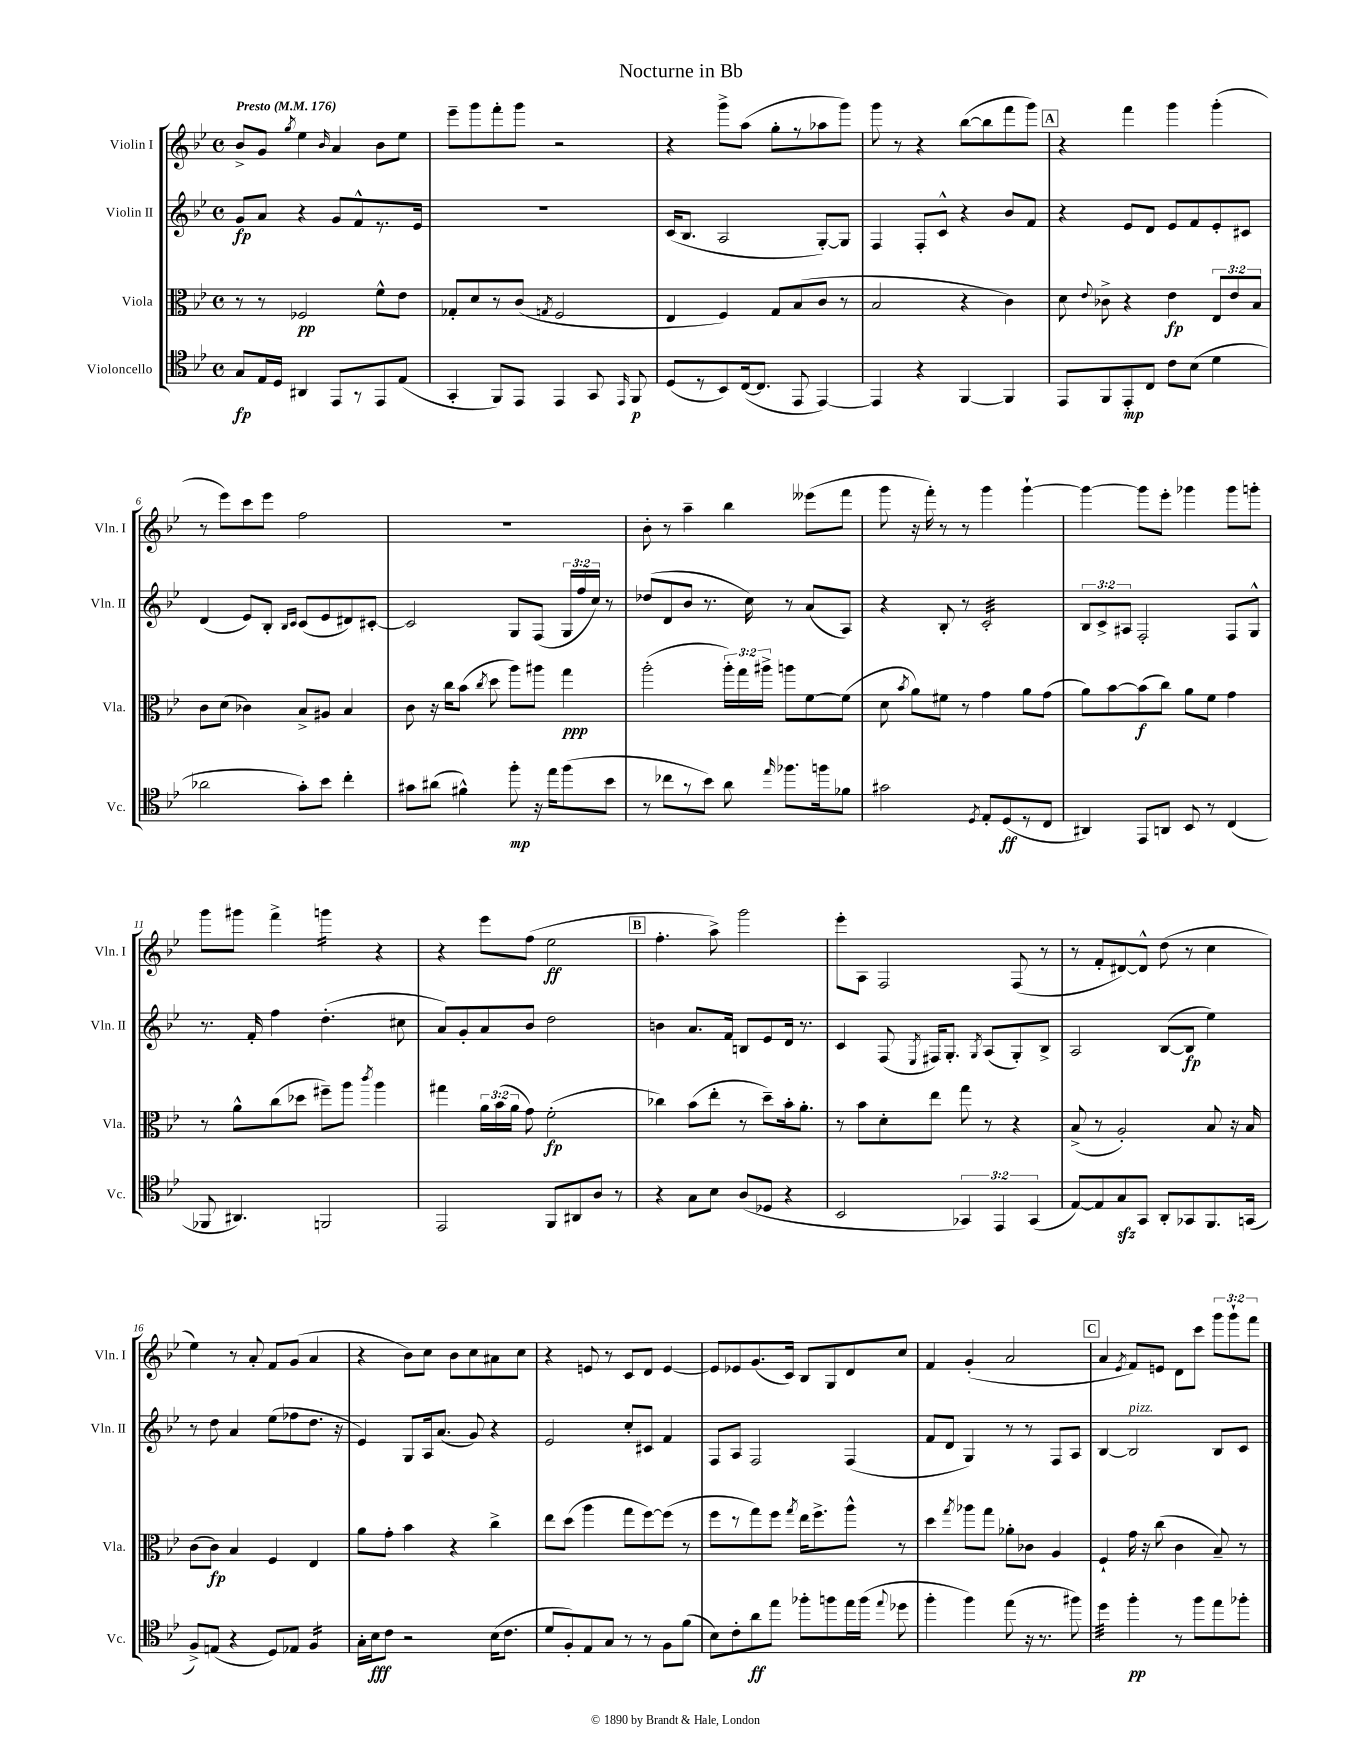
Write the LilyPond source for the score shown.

\header { title = "Nocturne in Bb" }
<<
\new StaffGroup <<
\new Staff = "s0" \with { instrumentName = "Violin I" shortInstrumentName = "Vln. I" } {
    \clef treble \key bes \major \defaultTimeSignature \time 4/4 \override Staff.TupletNumber.text = #tuplet-number::calc-fraction-text \tempo "Presto" 4 = 176
    \autoBeamOff bes'8[-> g'8] \acciaccatura { g''8 } ees''4 \grace { bes'16 } a'4 bes'8[ ees''8] |
    ees'''8[-- g'''8 f'''8-. g'''8] r2 |
    r4 g'''8[-> a''8]( g''8[-. r8 aes''8 g'''8]) |
    g'''8 r8 r4 bes''8[~( bes''8 f'''8 g'''8]) |
    \mark \markup { \box "A" } r4 f'''4 g'''4 g'''4-.( |
    r8 ees'''8[) c'''8 ees'''8] f''2 |
    R1 |
    bes'8-. r8 a''4-- bes''4 eeses'''8[( f'''8] |
    g'''8 r16 f'''16-.) r8 r8 g'''4 g'''4~-! |
    g'''4~ g'''8[ ees'''8]-. ges'''4 ges'''8[ g'''8]-. |
    g'''8[ gis'''8] f'''4-> g'''4:16 r4 |
    r4 ees'''8[ f''8]( ees''2\ff |
    \mark \markup { \box "B" } f''4.-. a''8->) g'''2 |
    ees'''8[-. a8] f2 f8( r8 |
    r8 f'8[-. dis'8~) dis'8]-^ d''8( r8 c''4 |
    ees''4) r8 a'8-. f'8[ g'8]( a'4 |
    r4 bes'8[) c''8] bes'8[ c''8 ais'8 c''8] |
    r4 e'8 r8 c'8[ d'8] e'4~ |
    e'8[ ees'8 g'8.( c'16]) bes8[ g8 d'8 c''8] |
    f'4 g'4-.( a'2 |
    \mark \markup { \box "C" } a'4 \acciaccatura { ees'8 } f'8[) e'8] d'8[ c'''8] \tuplet 3/2 { g'''8[ g'''8-! f'''8] } \bar "|." |
}
\new Staff = "s1" \with { instrumentName = "Violin II" shortInstrumentName = "Vln. II" } {
    \clef treble \key bes \major \defaultTimeSignature \time 4/4 \override Staff.TupletNumber.text = #tuplet-number::calc-fraction-text
    \autoBeamOff g'8[\fp a'8] r4 g'8[ f'8-^ r8. ees'16] |
    R1 |
    c'16[( bes8.] a2 g8[~-.) g8] |
    f4 f8[-. c'8]-^ r4 bes'8[ f'8] |
    \mark \markup { \box "A" } r4 ees'8[ d'8] ees'8[ f'8 ees'8-. cis'8] |
    d'4( ees'8[) bes8]-. \grace { bes16[ c'16] } c'8[( ees'8 dis'8) cis'8]~-. |
    cis'2 g8[ f8]( \tuplet 3/2 { g16[ f''16 c''16]) } r8 |
    des''8[( d'8 bes'8] r8. c''16) r8 a'8[( a8]) |
    r4 bes8-. r8 c'2:32-. |
    \tuplet 3/2 { bes8[ c'8-> ais8] } f2-. f8[ g8]-^ |
    r8. f'16-. f''4 d''4.-.( cis''8 |
    a'8[) g'8-. a'8 bes'8] d''2 |
    \mark \markup { \box "B" } b'4 a'8.[ f'16] b8[ ees'8 d'16] r8. |
    c'4 f8( \acciaccatura { ees8 } fis16[) g8.]-. \acciaccatura { g8 } a8[( g8-.) bes8]-> |
    a2 bes8[~( bes8]\fp ees''4) |
    r8 d''8 a'4 ees''8[( fes''8 d''8.] r16 |
    ees'4) g8[ a16 a'8.]( g'8) r4 |
    ees'2 c''8[-. cis'8] f'4 |
    f8[ a8] f2 f4( |
    f'8[ d'8] g4) r8 r8 f8[ a8] |
    \mark \markup { \box "C" } bes4~ bes2^\markup { \italic "pizz." } bes8[ c'8] \bar "|." |
}
\new Staff = "s2" \with { instrumentName = "Viola" shortInstrumentName = "Vla." } {
    \clef alto \key bes \major \defaultTimeSignature \time 4/4 \override Staff.TupletNumber.text = #tuplet-number::calc-fraction-text
    \autoBeamOff r8 r8 fes2\pp f'8[-^ ees'8] |
    ges8[-. d'8 r8 c'8]( \acciaccatura { g8 } f2 |
    ees4 f4) g8[ bes8( c'8] r8 |
    bes2 r4 c'4) |
    \mark \markup { \box "A" } d'8 \appoggiatura { ees'8 } ces'8-> r4 ees'4\fp \tuplet 3/2 { ees8[ ees'8 bes8] } |
    c'8[ d'8]( ces'4) bes8[-> ais8] bes4 |
    c'8 r16 c''16[ bes'8]( \acciaccatura { c''8 } d''8 a''8[) ais''8] g''4\ppp |
    a''2-.( \tuplet 3/2 { a''16[-.) g''16 ais''16]-> } a''8[ f'8~ f'8]( |
    d'8 \acciaccatura { bes'8 } a'8[) fis'8] r8 g'4 a'8[ g'8]( |
    a'8[) bes'8~ bes'8\f( c''8]) a'8[ f'8] g'4 |
    r8 a'8[-^ c''8( des''8] fis''8[--) a''8] \acciaccatura { c'''8 } a''4 |
    gis''4 \tuplet 3/2 { a'16[ bes'16( a'16] } g'8) f'2-.\fp( |
    \mark \markup { \box "B" } ces''4) bes'8[( ees''8]-. r8 d''8[--) bes'16-. a'8.]-. |
    r8 bes'8[ d'8-. ees''8] g''8 r8 r4 |
    bes8->( r8 a2-.) bes8 r16 bes16 |
    c'8[( c'8]\fp) bes4 f4 ees4 |
    a'8[ g'8]-. bes'4 r4 c''4-> |
    ees''8[ d''8]( a''4 g''8[ f''8~) f''8]( r8 |
    f''8[ r8 g''8) f''8] \acciaccatura { g''8 } ees''16[ f''8.-> a''8]-^ r8 |
    d''4 \acciaccatura { g''8 } aes''8[ g''8] aes'8[-. ces'8] a4 |
    \mark \markup { \box "C" } f4-! g'16 r16 c''8( c'4 bes8--) r8 \bar "|." |
}
\new Staff = "s3" \with { instrumentName = "Violoncello" shortInstrumentName = "Vc." } {
    \clef tenor \key bes \major \defaultTimeSignature \time 4/4 \override Staff.TupletNumber.text = #tuplet-number::calc-fraction-text
    \autoBeamOff g8[\fp ees16 d16] ais,4 ees,8[ r8 ees,8 ees8]( |
    g,4-. f,8[) ees,8] ees,4 g,8 \grace { ees,16 } f,8\p |
    d8[( r8 bes,8) c16~( c8.] ees,8 ees,4~) |
    ees,4 r4 f,4~ f,4 |
    \mark \markup { \box "A" } ees,8[ f,8 ees,8-.\mp c8] c'8[ bes8]( d'4 |
    aes'2 g'8[-.) bes'8] c''4-. |
    gis'8[ ais'8]( fis'4-^) f''8-.\mp r16 ees''16[ f''8( bes'8] |
    r8 ces''8[ r8 bes'8]) a'8 \grace { ees''16 } fes''8.[ f''16 fes'8] |
    gis'2 \acciaccatura { d8 } ees8[-. d8\ff( r8 c8] |
    ais,4) ees,8[ a,8] bes,8 r8 c4( |
    fes,8 ais,4.) f,2 |
    ees,2 f,8[ ais,8 a8] r8 |
    \mark \markup { \box "B" } r4 g8[ bes8] a8[( des8] r4 |
    bes,2 \tuplet 3/2 { ges,4) ees,4 ges,4( } |
    ees8[~) ees8 g8\sfz g,8] a,8[-. ges,8 f,8. g,16]( |
    f8[->) e8]( r4 d8[) ees8] f4:16 |
    g16[-. bes16\fff c'8] r2 bes16[( c'8.] |
    d'8[ f8-.) ees8 g8] r8 r8 f8[ f'8]( |
    bes8[) c'8-. a'8\ff ees''8] fes''8[-. f''8 ees''16 f''16]( \appoggiatura { ees''8 } des''8 |
    f''4-. f''4) ees''8( r16 r8. fis''8) |
    \mark \markup { \box "C" } d''4:32 f''4-.\pp r8 f''8[ ees''8 fes''8]-. \bar "|." |
}
>>
>>
